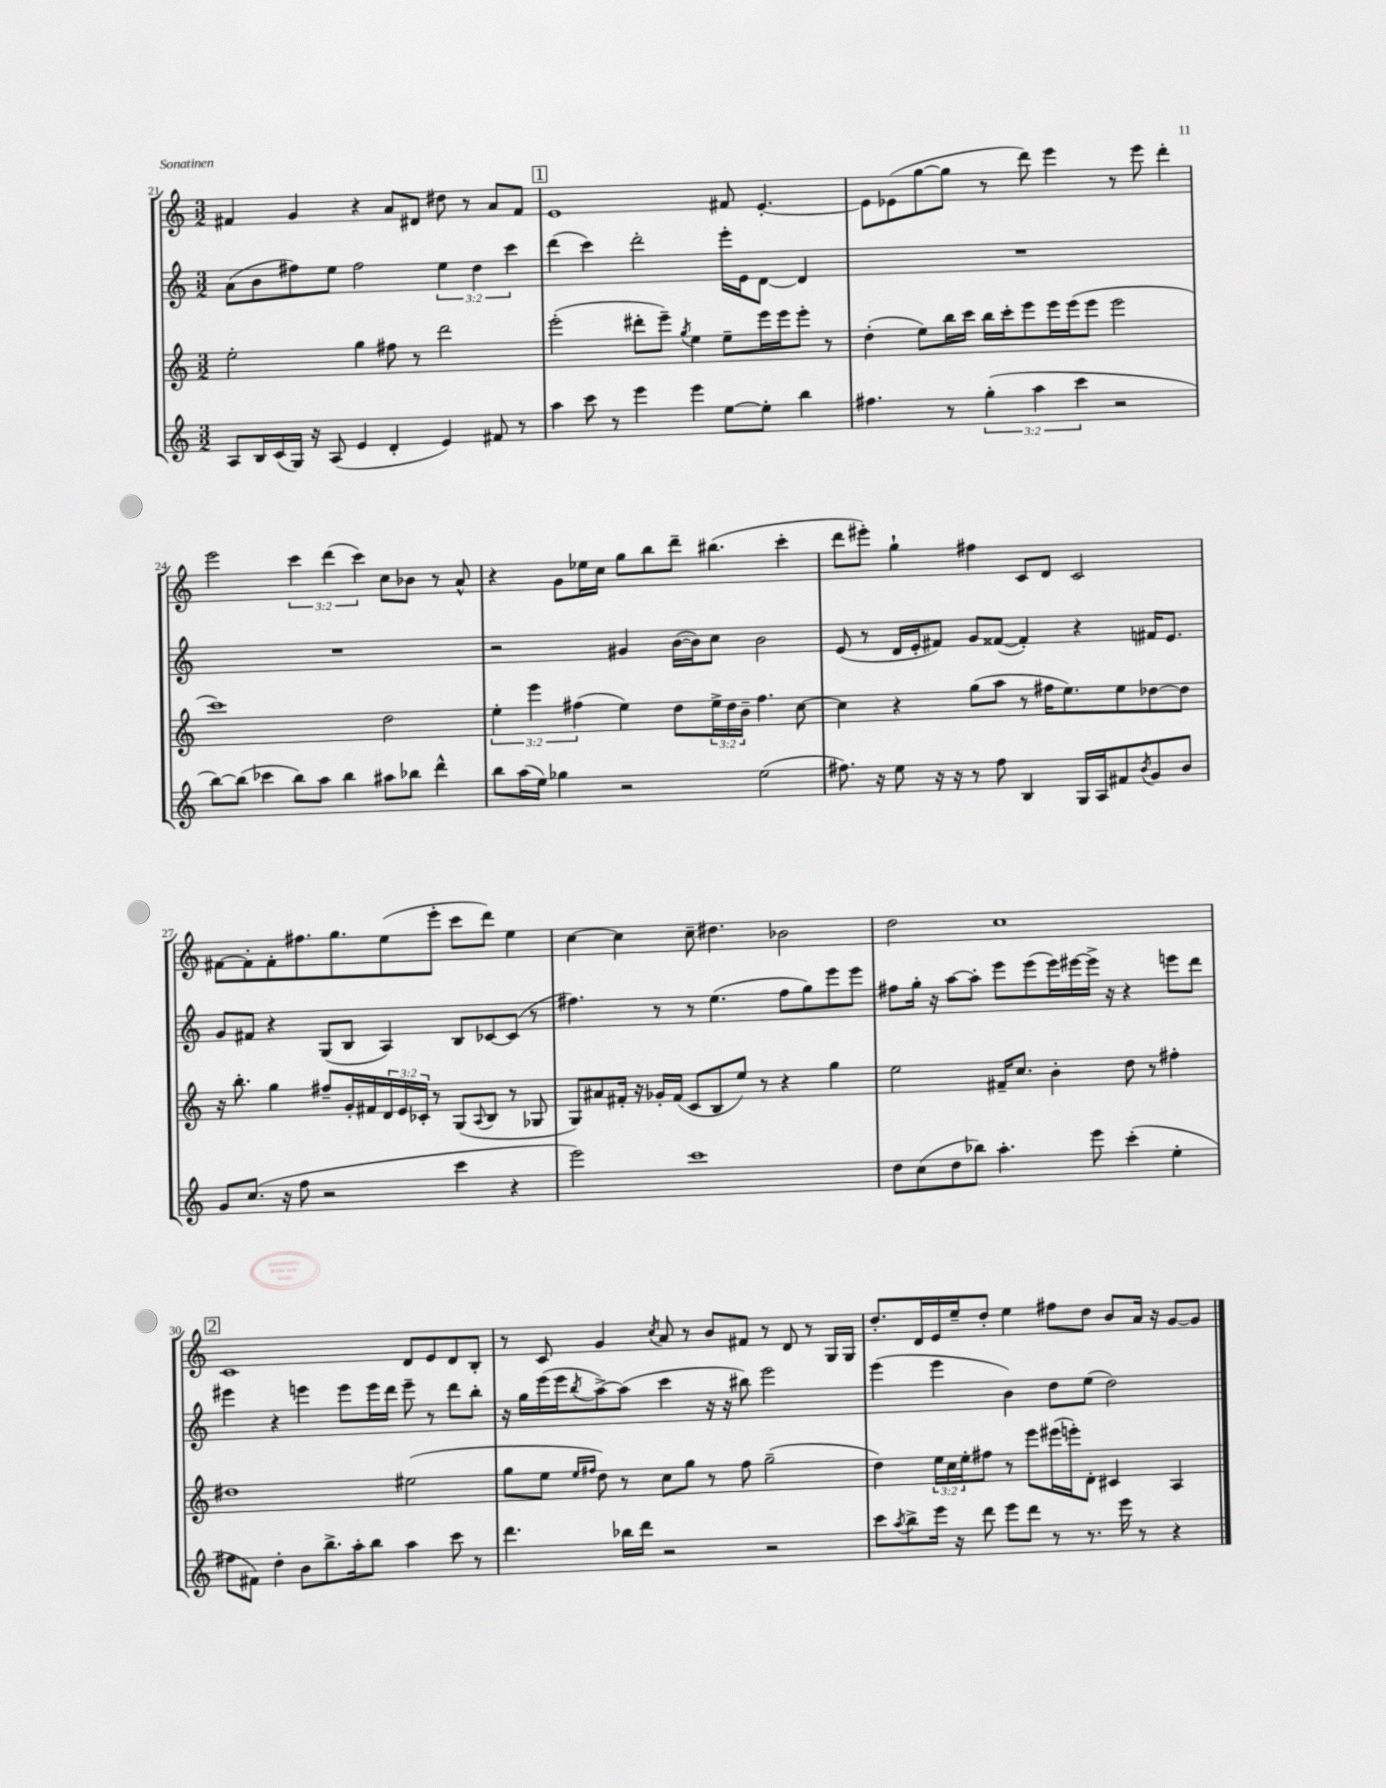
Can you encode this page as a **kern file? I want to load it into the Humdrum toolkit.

**kern	**kern	**kern	**kern
*staff4	*staff3	*staff2	*staff1
*clefG2	*clefG2	*clefG2	*clefG2
*k[]	*k[]	*k[]	*k[]
*M3/2	*M3/2	*M3/2	*M3/2
8A	2ee'	(8a	4f#
16B	.	8b	.
(16c	.	.	.
16G)	.	8ff#)	4g
16r	.	.	.
(8A	.	8ee	.
4e	4gg	2ff#	4r
4d'	8ff#	.	8a
.	8r	.	8d#
4e)	2ddd	6ee	8dd#
.	.	.	8r
.	.	6dd	.
8f#	.	.	8a
.	.	6ccc	.
8r	.	.	8f#
=	=	=	=
4aa	(2eee'	(4ddd	1e
8ccc	.	4ccc)	.
8r	.	.	.
4eee	8ddd#'	2ddd'	.
.	8eee~)	.	.
.	8qgg	.	.
4eee	4ee	.	.
[8ee	8ee~	16eee'	8f#
.	.	16e	.
8ee']	16eee	[8d	[4.e'
.	16eee	.	.
4bb	8eee'	4d]	.
.	8r	.	.
=	=	=	=
4.ff#	(4dd'	1.r	8e]
.	.	.	(8e-
.	8ee)	.	[8gg
8r	16bb	.	8gg]
.	16ccc	.	.
(6gg'	16bb	.	8r
.	16ccc'	.	.
.	8eee	.	8ddd)
6aa	.	.	.
.	16eee	.	4eee
.	(16eee	.	.
6ccc	.	.	.
.	8eee	.	.
2r	2eee	.	8r
.	.	.	8eee
.	.	.	4ddd'
=	=	=	=
[8bb)	1ccc)	1.r	2eee
(8bb]	.	.	.
4ccc-	.	.	.
8bb)	.	.	6ccc
8aa	.	.	.
.	.	.	(6ddd
4bb	.	.	.
.	.	.	6ccc)
8aa#	2dd	.	8cc
8bb-	.	.	8b-
4ddd^^	.	.	8r
.	.	.	8a^^
=	=	=	=
8bb	6ee'	2r	4r
(16aa	.	.	.
.	6eee	.	.
16ee)	.	.	.
4gg-	.	.	8g
.	(6ff#	.	.
.	.	.	16ee-
.	.	.	16cc
2r	4ee)	4g#	8gg
.	.	.	8bb
.	8dd	([16b	8ddd~
.	.	16b])	.
.	24ee^	8cc	(4.bb#
.	24dd	.	.
.	24b~	.	.
(2ee	4.ff#	2b	.
.	.	.	4ccc'
.	[8cc	.	.
=	=	=	=
8.ff#)	4cc]	(8e	8ddd
.	.	8r	8eee#')
16r	.	.	.
8ee	4r	16d	4gg`
.	.	16e'	.
16r	.	8f#)	.
16r	.	.	.
8r	(8gg	8g	4ff#
8ff#	8aa	([8f##	.
4B	8r	4f##'])	8c
.	16ff#	.	8d
.	8.ee)	.	.
16G	.	4r	2c
16A	.	.	.
8f#	8ee	.	.
8qb	.	.	.
8g	[8dd-	16f#	.
.	.	8.e	.
8b	8dd-]	.	.
=	=	=	=
8g	16r	8g	[8f#
.	8.bb'	.	.
(8.cc	.	8f#	8f#']
.	4gg	4r	8f#'
16r	.	.	.
8ff	.	.	8.ff#
2r	8ff#~	(8G	.
.	.	.	8.gg
.	16g'	8B	.
.	16f#	.	.
.	24d	4A)	(8ee
.	24e	.	.
.	24c-'	.	.
.	8r	.	8eee'
4ccc	(8G	8B	8ccc
.	8qqA	.	.
.	8B	[8c-	8ddd)
4r	8r	(8c-]	4ee
.	8G-	8r	.
=	=	=	=
2eee)	8G)	4.ff#)	[4cc
.	8a#	.	.
.	16f#'	.	4cc]
.	16r	.	.
.	16g-'	8r	.
.	(16f#	.	.
1ccc	8c	8r	8cc~
.	8B	(4.ee	4.dd#
.	8ee)	.	.
.	8r	.	.
.	4r	8ff#	2b-
.	.	8gg)	.
.	4gg	8eee	.
.	.	8eee	.
=	=	=	=
8dd	2ee	8ff#	2dd
(8cc	.	16gg'	.
.	.	16r	.
8dd	.	[8aa	.
8bb-)	.	8aa']	.
4.aa'	16f#~	8eee	1cc
.	8.cc	.	.
.	.	(8eee	.
.	4b'	16eee)	.
.	.	[16eee#	.
8eee	.	16eee#^]	.
.	.	16r	.
(4ccc'	8dd	4r	.
.	8r	.	.
4ee'	4ff#'	8eee	.
.	.	8ddd	.
=	=	=	=
8ff#	1dd#	4eee#	1c
8f#)	.	.	.
4dd'	.	4r	.
8b	.	4eee	.
8.bb^	.	.	.
.	.	8eee	.
16aa'	.	.	.
8bb	.	16eee	.
.	.	16ddd	.
4aa	(2ee#	8eee~	8d
.	.	8r	8e
8ccc	.	8ddd	8d
8r	.	8bb'	8B'
=	=	=	=
4.ddd	8gg	16r	8r
.	.	16gg	.
.	8ee	(16eee	8c
.	.	16eee	.
.	16qqee	.	.
.	16qqff#	8qbb	.
.	8dd)	[8aa^)	4g
16bb-	8r	(8aa]	.
16ddd	.	.	.
.	.	.	8qcc
2r	8cc	4ccc	8a
.	8gg	.	8r
.	8r	16r	8b
.	.	16r	.
.	8ff#	8bb#)	8f#
2r	(2gg~	2eee	8r
.	.	.	8d
.	.	.	8r
.	.	.	16G
.	.	.	16G
=	=	=	=
8ccc	4dd)	(4eee	8.dd'
8qaa	.	.	.
8bb^	.	.	.
.	.	.	16d
16eee	24ee	4eee	16e
.	24cc	.	.
16r	.	.	16ee~
.	24ee'	.	.
8ddd	8ff#	.	8dd'
8eee	8r	4b)	4ee
8ddd	8eee	.	.
8r	(16eee#	8dd	8ff#
.	16eee')	.	.
8.r	8d'	(8ee	8dd
.	4c#	2dd)	8b
16eee	.	.	.
8r	.	.	16a
.	.	.	16r
4r	4A	.	[8g
.	.	.	8g]
==	==	==	==
*-	*-	*-	*-
